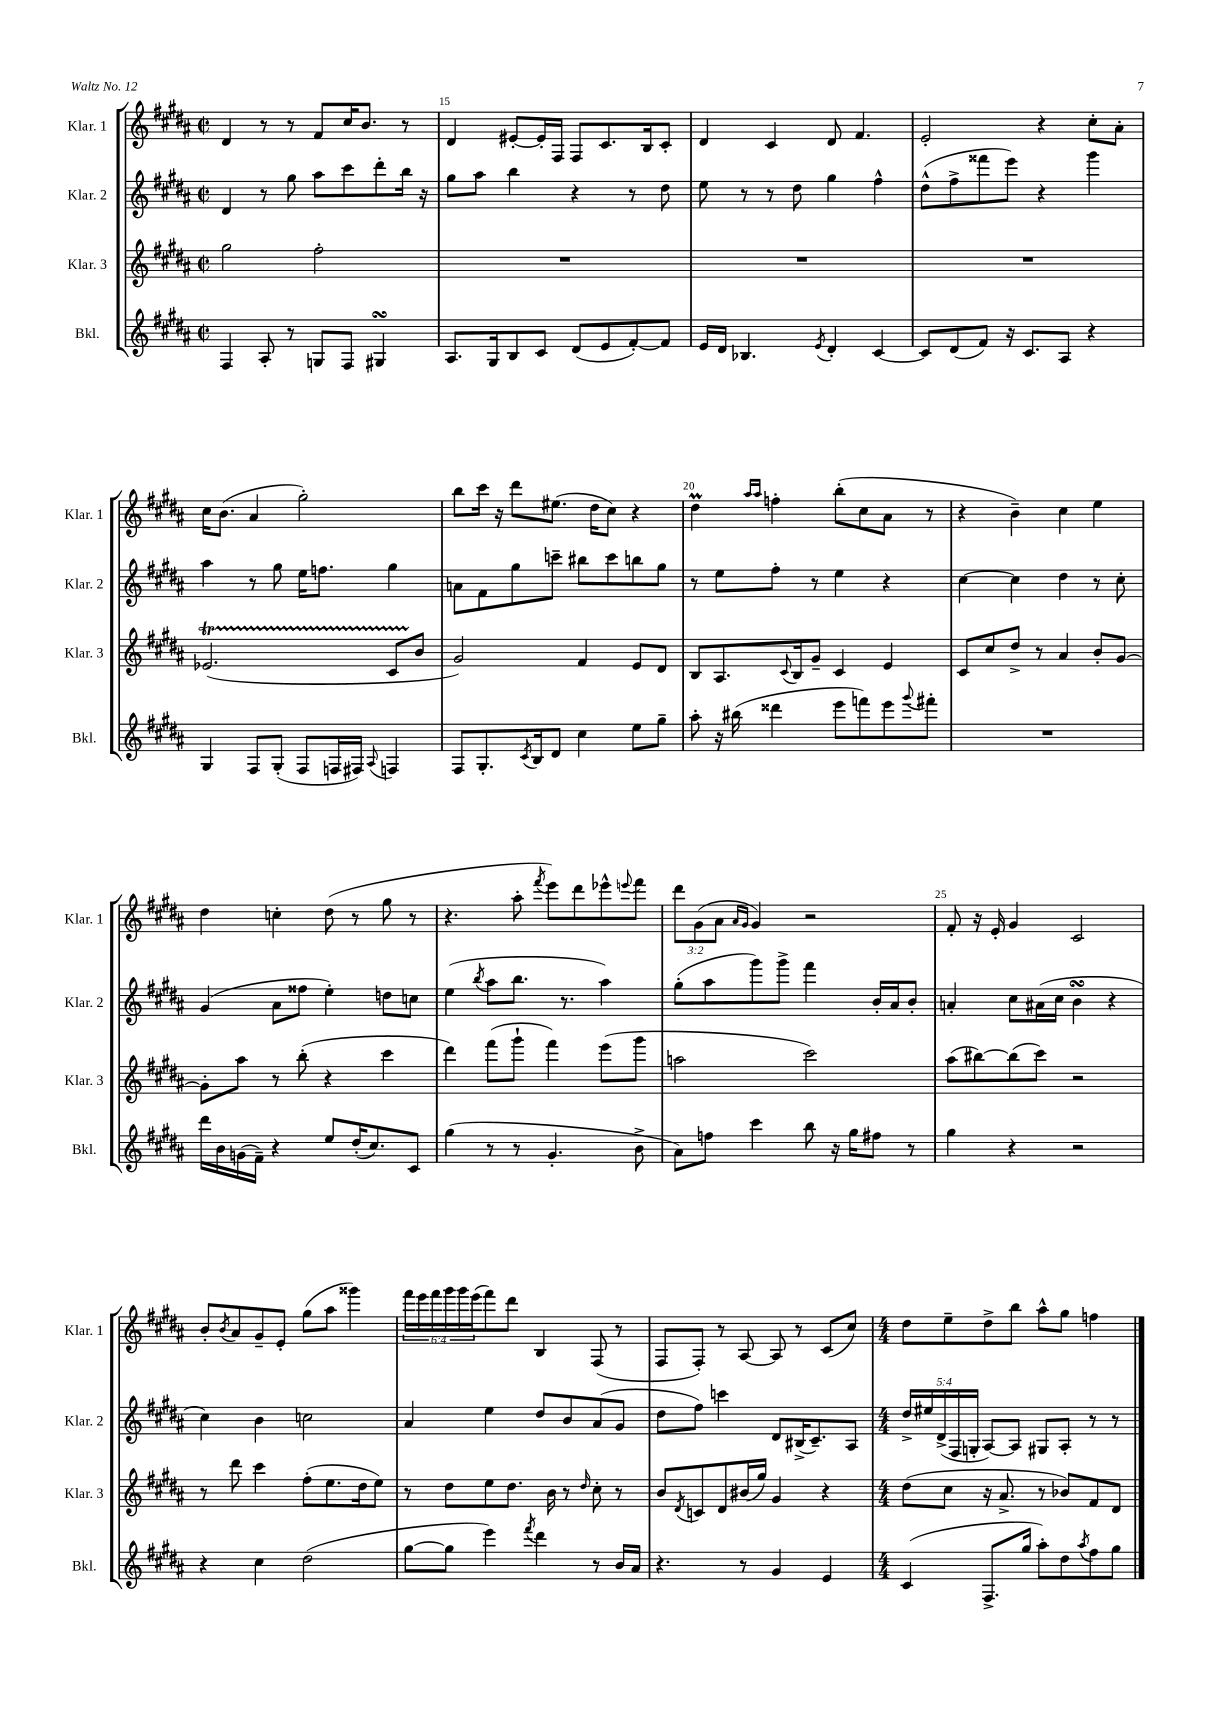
<<
\new StaffGroup <<
\new Staff = "s0" \with { instrumentName = "Klar. 1" shortInstrumentName = "Klar. 1" } {
    \clef treble \key b \major \defaultTimeSignature \time 2/2 \override Staff.TupletNumber.text = #tuplet-number::calc-fraction-text
    dis'4 r8 r8 fis'8 cis''16 b'8. r8 |
    dis'4 eis'8~-. eis'16-. fis16 fis8 cis'8. b16 cis'8-. |
    dis'4 cis'4 dis'8 fis'4. |
    e'2-. r4 cis''8-. ais'8-. |
    cis''16 b'8.( ais'4 gis''2-.) |
    b''8 cis'''16 r16 dis'''8 eis''8.( dis''16 cis''8) r4 |
    dis''4\prall \grace { ais''16 ais''16 } f''4-. b''8-.( cis''8 ais'8 r8 |
    r4 b'4--) cis''4 e''4 |
    dis''4 c''4-. dis''8( r8 gis''8 r8 |
    r4. ais''8-. \acciaccatura { fis'''8 } e'''8) dis'''8 ees'''8-^ \appoggiatura { e'''8 } fis'''8 |
    \tuplet 3/2 { dis'''8 gis'8( ais'8 } \grace { ais'16 gis'16 } gis'4) r2 |
    fis'8-. r16 e'16-. gis'4 cis'2 |
    b'8-. \acciaccatura { b'8 } ais'8 gis'8-- e'8-. gis''8( ais''8 gisis'''4) |
    \tuplet 6/4 { fis'''16 e'''16 fis'''16 gis'''16 gis'''16 e'''16( } fis'''8) dis'''8 b4 fis8( r8 |
    fis8 fis8-.) r8 ais8~ ais8 r8 cis'8( cis''8) |
    \numericTimeSignature \time 4/4 dis''8 e''8-- dis''8-> b''8 ais''8-^ gis''8 f''4 \bar "|." |
}
\new Staff = "s1" \with { instrumentName = "Klar. 2" shortInstrumentName = "Klar. 2" } {
    \clef treble \key b \major \defaultTimeSignature \time 2/2 \override Staff.TupletNumber.text = #tuplet-number::calc-fraction-text
    dis'4 r8 gis''8 ais''8 cis'''8 dis'''8-. b''16 r16 |
    gis''8 ais''8 b''4 r4 r8 dis''8 |
    e''8 r8 r8 dis''8 gis''4 fis''4-^ |
    dis''8-^( fis''8-> fisis'''8 e'''8) r4 gis'''4 |
    ais''4 r8 gis''8 e''16 f''8. gis''4 |
    a'8 fis'8 gis''8 c'''8-- bis''8 c'''8 b''8 gis''8 |
    r8 e''8 fis''8-. r8 e''4 r4 |
    cis''4~ cis''4 dis''4 r8 cis''8-. |
    gis'4( ais'8 fisis''8 e''4-.) d''8 c''8 |
    e''4( \acciaccatura { b''8 } ais''8 b''8. r8. ais''4) |
    gis''8-.( ais''8 gis'''8) gis'''8-> fis'''4 b'16-. ais'16 b'8-. |
    a'4-. cis''8 ais'16( cis''16 b'4\turn r4 |
    cis''4) b'4 c''2 |
    ais'4 e''4 dis''8 b'8 ais'8( gis'8 |
    dis''8 fis''8) c'''4 dis'8 bis16->( cis'8.--) ais8 |
    \numericTimeSignature \time 4/4 \tuplet 5/4 { dis''16-> eis''16 dis'16->( fis16 g16-. } ais8~) ais8 gis8 ais8-. r8 r8 \bar "|." |
}
\new Staff = "s2" \with { instrumentName = "Klar. 3" shortInstrumentName = "Klar. 3" } {
    \clef treble \key b \major \defaultTimeSignature \time 2/2
    gis''2 fis''2-. |
    R1 |
    R1 |
    R1 |
    ees'2.\startTrillSpan( cis'8 b'8\stopTrillSpan |
    gis'2) fis'4 e'8 dis'8 |
    b8 ais8. \appoggiatura { cis'8 } b16 gis'8-- cis'4 e'4 |
    cis'8 cis''8 dis''8-> r8 ais'4 b'8-. gis'8~ |
    gis'8-. ais''8 r8 b''8-.( r4 cis'''4 |
    dis'''4) fis'''8( gis'''8-! fis'''4) e'''8( gis'''8 |
    a''2 cis'''2) |
    ais''8( bis''8~) bis''8( cis'''8) r2 |
    r8 dis'''8 cis'''4 fis''8-.( e''8. dis''16 e''8) |
    r8 dis''8 e''8 dis''8. b'16 r8 \grace { dis''16 } cis''8-. r8 |
    b'8 \acciaccatura { dis'8 } c'8 dis'8 bis'16( gis''16) gis'4 r4 |
    \numericTimeSignature \time 4/4 dis''8( cis''8 r16 ais'8.-> r8 bes'8) fis'8 dis'8 \bar "|." |
}
\new Staff = "s3" \with { instrumentName = "Bkl." shortInstrumentName = "Bkl." } {
    \clef treble \key b \major \defaultTimeSignature \time 2/2
    fis4 ais8-. r8 g8 fis8 gis4\turn |
    ais8. gis16 b8 cis'8 dis'8( e'8 fis'8~-.) fis'8 |
    e'16 dis'16 bes4. \acciaccatura { e'8 } dis'4-. cis'4~ |
    cis'8 dis'8( fis'8) r16 cis'8. ais8 r4 |
    gis4 fis8 gis8-.( fis8 f16 fis16) \appoggiatura { ais8 } f4 |
    fis8 gis8.-. \acciaccatura { cis'8 } b16 dis'8 cis''4 e''8 gis''8-- |
    ais''8-. r16 bis''16( disis'''4 e'''8 f'''8) e'''8 \appoggiatura { gis'''8 } fis'''8-. |
    R1 |
    dis'''16 b'16 g'16( fis'16--) r4 e''8 dis''16-.( cis''8.) cis'8 |
    gis''4( r8 r8 gis'4.-. b'8-> |
    ais'8) f''8 cis'''4 b''8 r16 gis''16 fis''8 r8 |
    gis''4 r4 r2 |
    r4 cis''4 dis''2( |
    gis''8~ gis''8 e'''4) \acciaccatura { fis'''8 } dis'''4 r8 b'16 ais'16 |
    r4. r8 gis'4 e'4 |
    \numericTimeSignature \time 4/4 cis'4( fis8.-> gis''16 ais''8-.) dis''8 \acciaccatura { ais''8 } fis''8 gis''8 \bar "|." |
}
>>
>>
\layout { \context { \Score currentBarNumber = #14 \override BarNumber.break-visibility = ##(#f #t #t) barNumberVisibility = #(every-nth-bar-number-visible 5) } }
